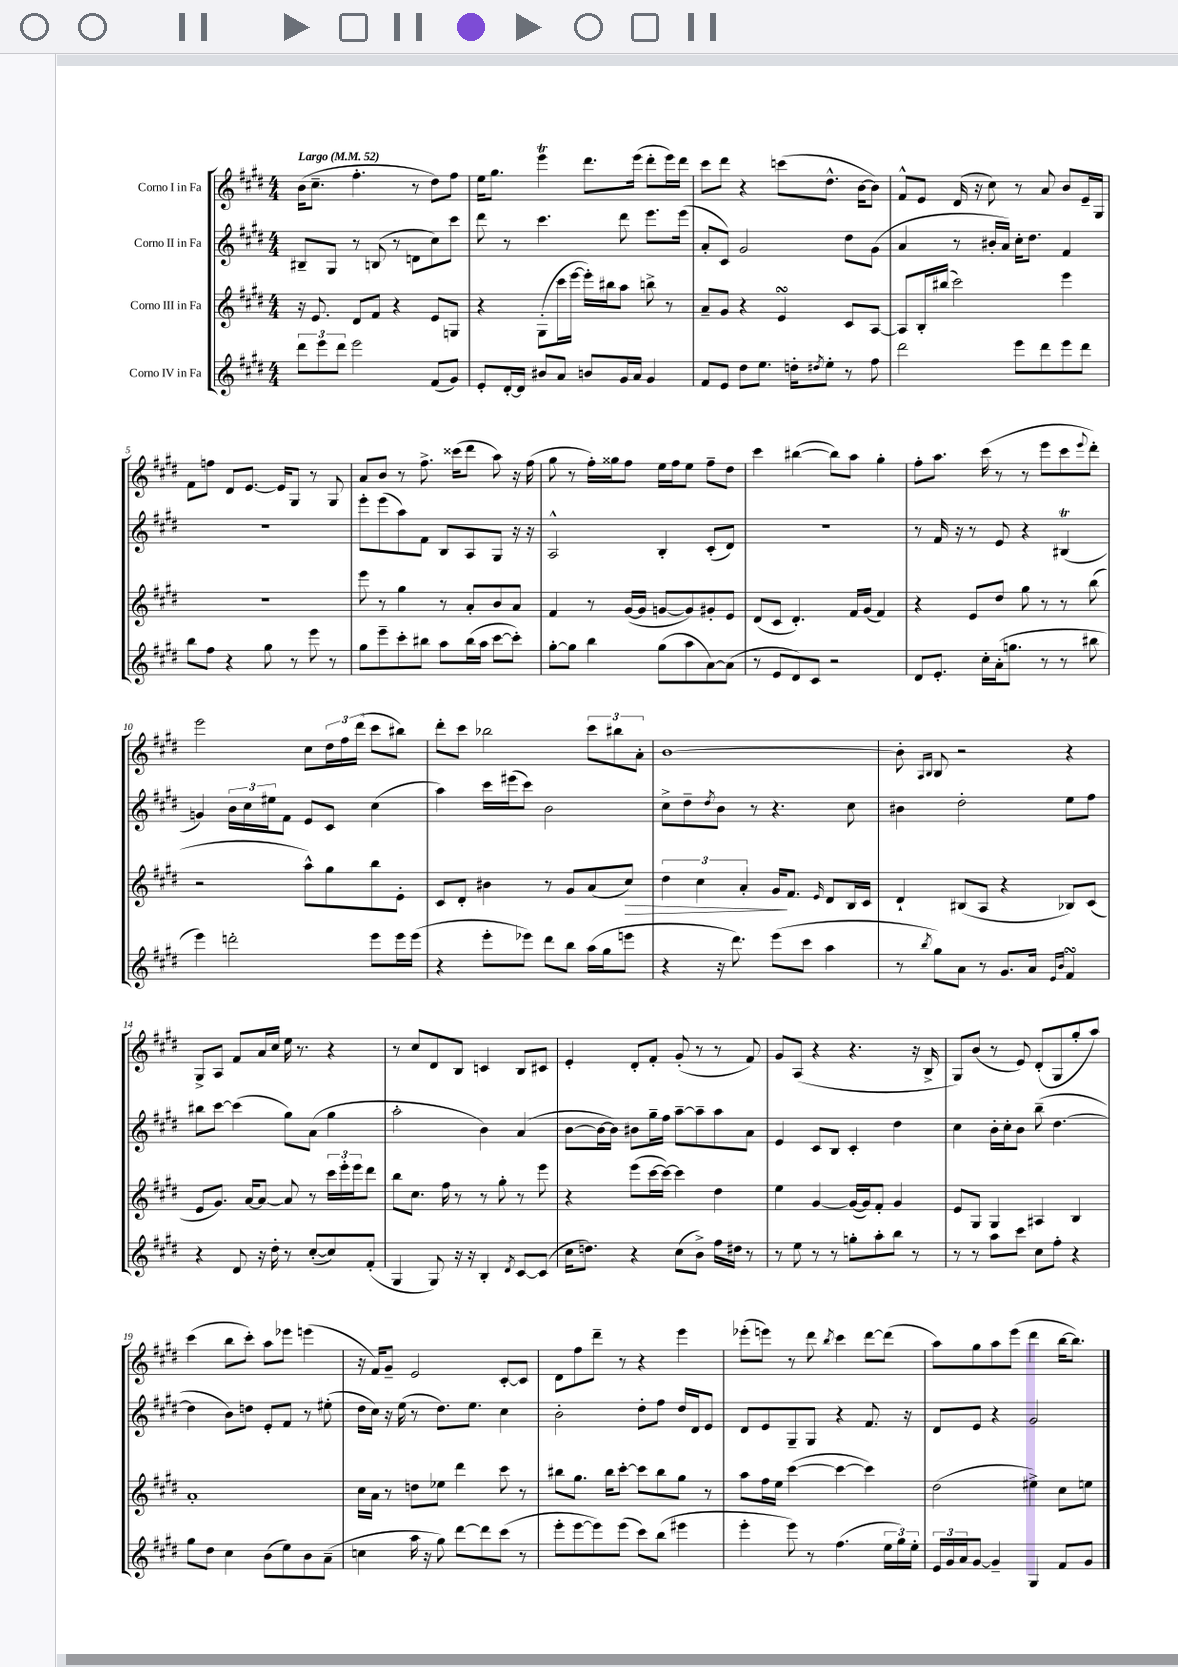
<<
\new StaffGroup <<
\new Staff = "s0" \with { instrumentName = "Corno I in Fa" } {
    \clef treble \key e \major \numericTimeSignature \time 4/4 \tempo "Largo" 4 = 52
    b'16( cis''8.-- fis''4.-. r8 dis''8) fis''8 |
    e''16 gis''8. e'''4\trill dis'''8. e'''16( dis'''8-. e'''16) dis'''16 |
    cis'''8 dis'''8 r4 c'''8( dis''8.-^ b'16~ b'8) |
    fis'8-^ e'8 dis'16( r16 cis''8) r8 a'8 b'8 e'16-- gis16 |
    fis'8 f''8 dis'8 e'8.~ e'16 gis8 r8 gis8 |
    a'8 b'8 r8 fis''8.-> cisis'''16( dis'''8 a''8) r16 fis''16( |
    gis''8 r8 fis''16-.) gisis''16 fis''8 e''16 fis''16 e''8 fis''8-- dis''8 |
    cis'''4 bis''4~( bis''8) a''8 gis''4-. |
    fis''8-. a''8. cis'''16( r8 r8 e'''8 cis'''8 \appoggiatura { e'''8 } dis'''8-.) |
    e'''2 cis''8 \tuplet 3/2 { dis''16 fis''16 dis'''16( } cis'''8 bis''8) |
    dis'''8-. cis'''8 bes''2 \tuplet 3/2 { cis'''8 bis''8 a'8-. } |
    b'1~ |
    b'8-. \grace { a16 b16 } b8 r2 r4 |
    gis8-> a8 fis'8 a'16 cis''16 e''16 r8. r4 |
    r8 cis''8 dis'8 b8 c'4 b8 cis'8 |
    e'4-. dis'8-. fis'8-. gis'8-.( r8 r8 fis'8) |
    gis'8 a8( r4 r4. r16 b16-> |
    gis8) b'8( r8 e'8) dis'8-.( gis8 gis''8-. a''8) |
    cis'''4( b''8 cis'''8-.) a''8 ees'''8 e'''4( |
    r16 fis'16) gis'8-- e'2 cis'8~-. cis'8 |
    dis'8 fis''8 dis'''8-- r8 r4 e'''4 |
    ees'''8-.( e'''8) r8 dis'''8 \acciaccatura { b''8 } cis'''4 dis'''8~ dis'''8( |
    a''8) gis''8 a''8 e'''8( dis'''4 b''16~ b''8.) \bar "|." |
}
\new Staff = "s1" \with { instrumentName = "Corno II in Fa" } {
    \clef treble \key e \major \numericTimeSignature \time 4/4
    bis8-- gis8 r8 b8( r8 d'8 cis''8) cis'''8 |
    dis'''8 r8 cis'''4. dis'''8 e'''8. e'''16( |
    a'8-. cis'8) gis'2 dis''8 gis'8( |
    a'4 r8 bis'16-. a'16) cis''16-. dis''8. fis'4 |
    R1 |
    e'''8-. e'''8( a''8) fis'8 b8 a8 gis8 r16 r16 |
    a2-^ b4-. cis'8-.( dis'8) |
    R1 |
    r8 fis'16 r16 r8 e'8 r4 bis4\trill( |
    g'4) \tuplet 3/2 { b'16 cis''16 eis''16 } fis'8 e'8 cis'8 cis''4( |
    a''4) cis'''16 eis'''16( cis'''8) b'2 |
    cis''8-> dis''8-- \acciaccatura { dis''8 } b'8 r8 r4. cis''8 |
    bis'4 dis''2-. e''8 fis''8 |
    bis''8 cis'''8~ cis'''4( gis''8) a'8( gis''4 |
    a''2-. b'4) a'4( |
    b'8~ b'16~ b'16) bis'8 gis''16-- fis''16 a''8~-- a''8-- a''8 a'8 |
    e'4 cis'8 b8 cis'4-. dis''4 |
    cis''4 b'16-. cis''16-. b'8 b''8--( dis''4.~ |
    dis''4 b'8) d''8 e'8-. fis'8 r8 eis''8-.( |
    dis''16 cis''16) r16 e''16( r8 dis''8.) e''8. cis''4 |
    b'2-. dis''8-. fis''8 dis''16 dis'16 e'8 |
    dis'8 e'8 gis8-- gis8 r4 fis'8. r16 |
    dis'8 e'8 r4 gis'2 \bar "|." |
}
\new Staff = "s2" \with { instrumentName = "Corno III in Fa" } {
    \clef treble \key e \major \numericTimeSignature \time 4/4
    r16 e'8. dis'8 fis'8 r4 e'8 g8 |
    r4 gis8-.( cis'''16 e'''16~ e'''16-.) bis''16 a''8 b''8-> r8 |
    a'8-- gis'8 r4 e'4\turn cis'8 a8~ |
    a8 b16-. bis''16( cis'''2) e'''4 |
    R1 |
    e'''8 r8 gis''4 r8 a'8-. b'8 a'8 |
    fis'4 r8 gis'16~( gis'16 g'8~ g'8) gis'8-. e'8 |
    dis'8( cis'8 dis'4.-.) fis'16 gis'16( fis'4) |
    r4 e'8 dis''8 gis''8 r8 r8 b''8( |
    r2 a''8-^) gis''8 b''8 e'8-. |
    cis'8 dis'8-. bis'4 r8 gis'8 a'8( cis''8\>) |
    \tuplet 3/2 { dis''4 cis''4 a'4-. } gis'16\! fis'8. \grace { e'16 } dis'8 b16 cis'16 |
    dis'4-! bis8( a8 r4 bes8) cis'8( |
    e'8 gis'8.) a'16~ a'8~ a'8 r8 \tuplet 3/2 { cis'''16 e'''16-. e'''16 } dis'''8 |
    b''8 cis''8. fis''16 r8 r8 gis''8-. r8 e'''8 |
    r4 e'''8( cis'''16~ cis'''16~) cis'''4 dis''4 |
    e''4 gis'4~ gis'16~( gis'16) fis'8-. gis'4 |
    e'8 gis8 gis4 ais4 b4 |
    a'1-. |
    cis''16 a'16 r8 d''8 ees''8 dis'''4 cis'''8 r8 |
    bis''8 gis''8. bis''16 cis'''8~-. cis'''8 bis''8 gis''8 r8 |
    a''8 fis''16 e''16 cis'''4~( cis'''4~ cis'''4) |
    dis''2( eis''4->) cis''8 e''8 \bar "|." |
}
\new Staff = "s3" \with { instrumentName = "Corno IV in Fa" } {
    \clef treble \key e \major \numericTimeSignature \time 4/4
    \tuplet 3/2 { dis'''8 e'''8 dis'''8 } e'''2 fis'8( gis'8) |
    e'8-. dis'16~-. dis'16 bis'8 a'8 b'8 gis'16 a'16 gis'4 |
    fis'8 e'8 dis''8 e''8. d''16-. \acciaccatura { dis''8 } e''8-. r8 fis''8 |
    dis'''2 e'''8 dis'''8 e'''8 dis'''8 |
    b''8 fis''8 r4 gis''8 r8 e'''8 r8 |
    gis''8 e'''8-- cis'''8-. bis''8 a''8 bis''16( a''16 cis'''8~ cis'''8-.) |
    gis''8~-. gis''8 b''4 gis''8( a''8 a'8~) a'8( |
    r8 e'8 dis'8) cis'8 r2 |
    dis'8 e'8.-. cis''16-. a'16-.( g''8. r8 r8 bis''8 |
    e'''4) d'''2-. e'''8 e'''16 e'''16( |
    r4 e'''8-. ees'''8) dis'''8 b''8 a''16( gis''16 e'''8 |
    r4 r16 dis'''8.) e'''8( cis'''8 a''4 |
    r8 \acciaccatura { b''8 } gis''8) a'8 r8 gis'8. a'16 \grace { e'16 b'16 } fis'4\turn |
    r4 dis'8 r16 dis''16-. r8 cis''8~-.( cis''8) fis'8-.( |
    gis4 gis8) r16 r16 b4-. \acciaccatura { dis'8 } cis'8~ cis'8( |
    cis''16 d''8.) r4 cis''8( b'8->) fis''16 dis''16 r8 |
    r8 e''8 r8 r8 g''8-. a''8-. b''8 r8 |
    r8 r8 a''8 cis'''8 cis''8 fis''8-. r4 |
    gis''8 dis''8 cis''4 b'8( e''8) b'8 a'8--( |
    c''4 a''16 r16 gis''8) dis'''8~ dis'''8 cis'''8( r8 |
    e'''8-. e'''8~ e'''8) e'''8( cis'''8) b''8( eis'''4 |
    e'''4-. e'''8) r8 fis''4.( \tuplet 3/2 { e''16 gis''16) e''16-. } |
    \tuplet 3/2 { e'16 gis'16 a'16 } gis'8~ gis'4-- gis4 fis'8 gis'8 \bar "|." |
}
>>
>>
